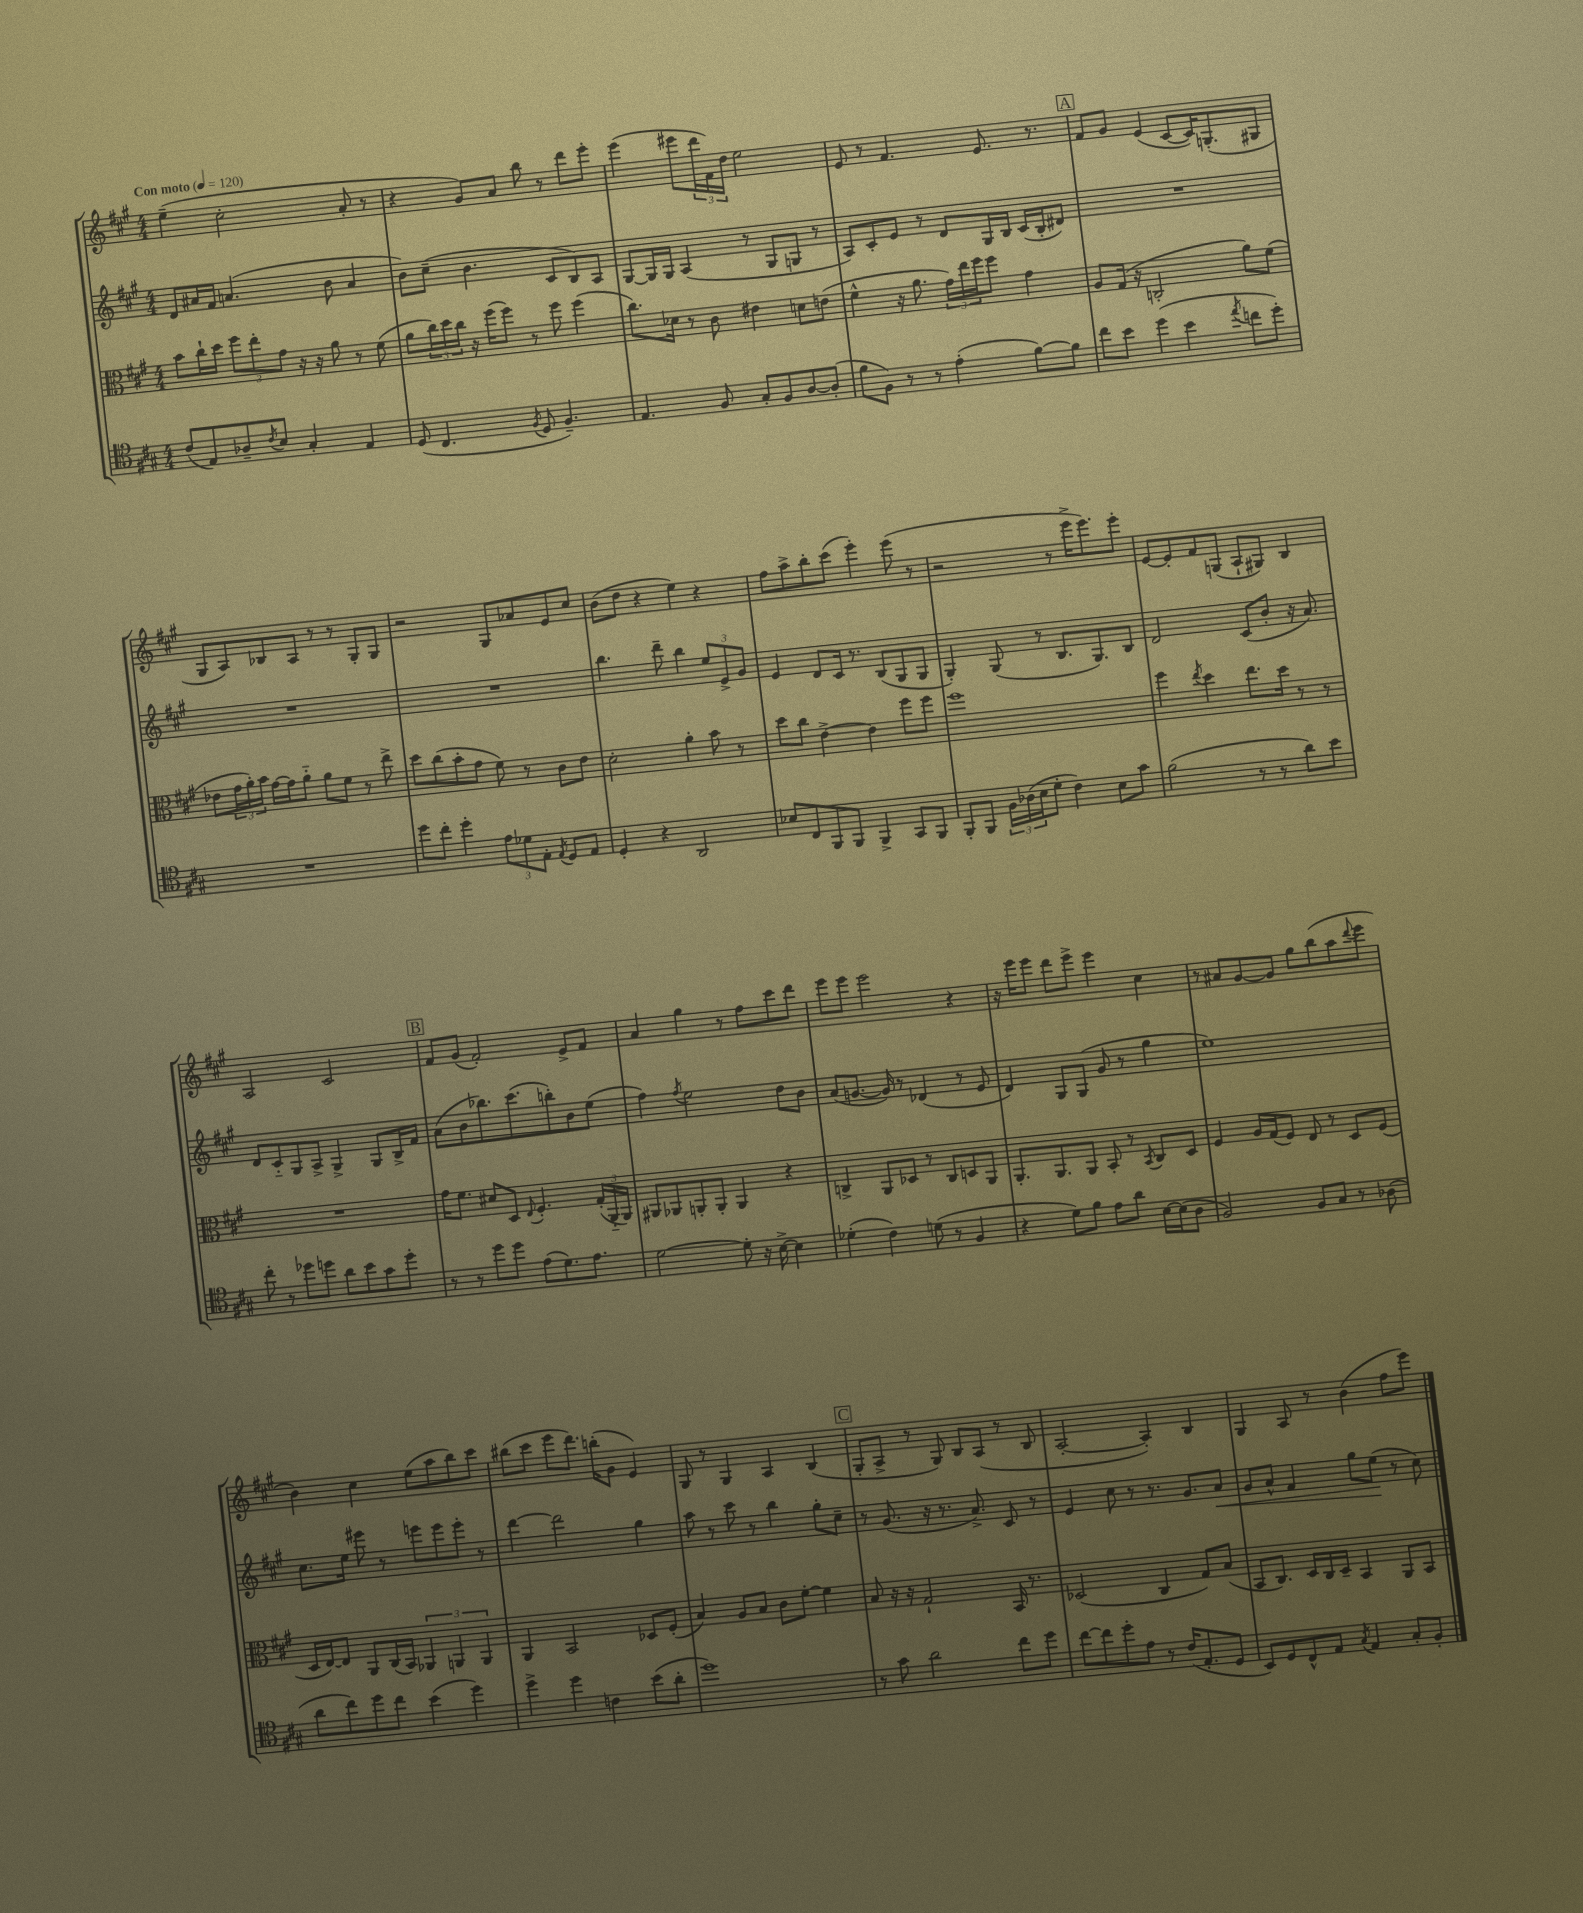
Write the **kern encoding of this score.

**kern	**kern	**kern	**kern
*staff4	*staff3	*staff2	*staff1
*clefC4	*clefC3	*clefG2	*clefG2
*k[f#c#g#]	*k[f#c#g#]	*k[f#c#g#]	*k[f#c#g#]
*M4/4	*M4/4	*M4/4	*M4/4
*MM120	*MM120	*MM120	*MM120
(8c#	8b	8d	(4ee~
8E)	16cc#`	16a#	.
.	16dd	16f#	.
8A-~	12ff#	(4.a	2cc#'
.	12ee'	.	.
8qc#	.	.	.
8B	.	.	.
.	12g#	.	.
4G#'	16r	.	.
.	16r	.	.
.	8a	8b	.
4E	8r	4a	8a'
.	(8f#	.	8r
=	=	=	=
(8D	8a	8b)	4r
4.C#	24cc#)	(8cc#~	.
.	24dd	.	.
.	24cc#	.	.
.	16r	4.b	8g#)
.	(16ff#	.	.
.	8ff#)	.	8a
8qF#	.	.	.
8D	8r	.	8bb
4.F#~)	8ff#	8c#	8r
.	(4ff#	8B)	8ddd
.	.	8A	8eee'
=	=	=	=
4.E	8.cc#)	[8G#	(4eee
.	.	16G#]	.
.	16d-	16G#	.
.	8r	(4A	8eee#
8F#	8c#	.	24ddd
.	.	.	24f#)
.	.	.	24dd
8G#'	4e#	8r	2ee
8F#	.	8G#	.
[8A	8d	8G	.
(8A']	(8e	8r	.
=	=	=	=
8f#	4f#^^	8A)	8e
8F#)	.	8c#'	8r
8r	16r	8e	4.f#
.	8.a	.	.
8r	.	8r	.
(4e'	24g#)	8d	.
.	24ee	.	.
.	24ff#	.	.
.	8ff#	16G#	8.e
.	.	16B	.
[8f#)	4g#	(16c#	.
.	.	16B'	8.r
8f#]	.	8d#)	.
=	=	=	=
8cc#	8A	1r	8f#
8b	(16G#	.	8g#
.	16r	.	.
(4dd	2C'	.	(4e
4b	.	.	[8c#
.	.	.	16c#])
.	.	.	(8.G'
8qee	.	.	.
8cc	8a)	.	.
8dd')	(8f#	.	8G#
=	=	=	=
1r	8e-	1r	8G#
.	24g#	.	8A)
.	24a')	.	.
.	24b	.	.
.	[16g#	.	8B-
.	16g#]	.	.
.	8a'~	.	8A
.	8a	.	8r
.	8f#	.	8r
.	8r	.	8G#'
.	8ee^	.	8G#
=	=	=	=
8dd	8dd	1r	2r
8cc#'	(8cc#	.	.
4dd'	8b'	.	.
.	8g#	.	.
12e	8f#)	.	8G#
12d-	.	.	.
.	8r	.	8a-
12E'	.	.	.
8qE	.	.	.
8D	8c#	.	8e
8E	8e	.	8cc#
=	=	=	=
4D'	2d'	4.bb	(8b
.	.	.	8dd
4r	.	.	4r
.	.	8ddd~	.
2AA	4a'	4bb	4ee)
.	8b	12ee	4r
.	.	12e^	.
.	8r	.	.
.	.	12g#	.
=	=	=	=
8B-	8dd	4e	8ff#
8C#	8cc#	.	8aa^
8FF#	[4e^	8d	8bb'
8FF#	.	16c#	(8ccc#
.	.	8.r	.
4FF#^	4e]	.	4eee')
.	.	(8B	.
8GG#	8ff#	8G#	(8eee
8FF#	8ff#	8G#	8r
=	=	=	=
8FF#'	1ff#	4G#')	2r
8FF#	.	.	.
24F#	.	(8G#	.
(24A-	.	.	.
24B	.	.	.
8d'	.	8r	.
4c#)	.	8.B	8r
.	.	.	16eee^
.	.	8.G#)	8.eee)
8B	.	.	.
8g#	.	8B	8eee'
=	=	=	=
(2f#	4ff#	2d	[8e
.	.	.	8e']
.	8qee	.	.
.	4dd	.	8f#
.	.	.	(8G
8r	8.ee	(8c#	8A`
8r	.	8b'	8G#)
.	16dd	.	.
8a)	8r	16r	4B
.	.	8.a)	.
8b	8r	.	.
=	=	=	=
8cc#'	1r	8d	2A
8r	.	8c#'~	.
8dd-	.	8G#	.
8dd	.	8A^	.
8a	.	4G#^	2c#
8b	.	.	.
8g#	.	8G#	.
8dd'	.	16B^	.
.	.	16f#	.
=	=	=	=
8r	16g#	(8a	8f#
.	8.f#	.	.
8r	.	8b	(8g#
8dd	8d#	8.bb-)	2f#')
8dd	8D	.	.
.	.	(8.ccc#	.
.	8qqE	.	.
(8e	4.F#'	.	.
8.d)	.	8bb')	.
.	.	8b	8e^
8.e	.	.	.
.	(24G#'	(8ee	8f#
.	24AA'~	.	.
.	24AA)	.	.
=	=	=	=
[2d	8AA#	4ff#)	4a
.	8AA-	.	.
.	.	8qff#	.
.	8AA'	2ee	4gg#
.	8AA'	.	.
8d']	4AA	.	8r
16r	.	.	8ff#
[16B^	.	.	.
4B]	4r	8dd	8ccc#
.	.	8b	8ddd
=	=	=	=
(4d-'	4C^	(8a	8eee
.	.	[8.g	8eee
4c#)	8AA	.	2eee
.	.	16g])	.
.	8D-	8r	.
(8d	8r	(4d-	.
8r	8C	.	.
4F#	8D	8r	4r
.	8AA	8e	.
=	=	=	=
4r	8.AA'	4d)	16r
.	.	.	16eee
.	.	.	8eee
.	8.AA	.	.
8d)	.	8G#	8ddd
8f#	8AA	(8G#	8eee^
8e	8BB'	8g#	4eee
8a	8r	8r	.
.	8qBB	.	.
[16B	8C#	4gg#	4cc#
(16B]	.	.	.
8A	8D	.	.
=	=	=	=
2F#)	4F#	1ee)	8r
.	.	.	8a#
.	16A	.	[8g#
.	(16G#	.	.
.	8F#)	.	8g#]
8F#	8E	.	8gg#
8G#	8r	.	(8bb
8r	8D	.	8aa
.	.	.	8qqddd
(8A-	(8F#	.	8eee
=	=	=	=
8a	16D	8.cc#	4b)
.	[16E)	.	.
8cc#)	8E]	.	.
.	.	16ee	.
8dd	8AA	8eee#	4cc#
8cc#	(16C#	8r	.
.	16BB)	.	.
(4b	6AA-	8eee	(8ee
.	.	8eee	8aa
.	6AA	.	.
4dd)	.	8eee'	8bb)
.	6AA	.	.
.	.	8r	8ccc#
=	=	=	=
4dd^	4AA	[4ddd	(8bb#
.	.	.	8ccc#
4dd	2BB	2ddd]	8eee
.	.	.	8.ddd)
4c	.	.	.
.	.	.	(16bb'
.	.	.	8g#
(8b	8D-	4gg#	4e)
8a'	(8F#'	.	.
=	=	=	=
1dd)	4B)	8aa	8G#
.	.	8r	8r
.	8A	8ccc#	4G#
.	8B	8r	.
.	8c#	4bb	4A
.	[8f#'	.	.
.	4f#]	8gg#'	(4B
.	.	8cc#~	.
=	=	=	=
8r	8B	8r	8G#'
8g#	16r	(8.g#	8A^
.	16r	.	.
2a	2G#`	.	8r
.	.	16r	.
.	.	8.r	8G#)
.	.	.	8B
.	.	8.a^)	.
.	.	.	(8A
8cc#	16BB	8c#	8r
.	8.r	.	.
8dd	.	8r	8B
=	=	=	=
[8cc#	(2D-	4e	[2A'
8cc#]	.	.	.
8dd'	.	8cc#	.
8e	.	8r	.
8r	4C#	8.r	4A'])
(16c#	.	.	.
8.E'	.	8.g#	.
.	8G#)	.	4B
8D	(8B	8a	.
=	=	=	=
8BB)	8BB	8g#	4G#
8D	8.C#)	8a^^	.
8C#^^	.	4f#	8A
.	16D	.	.
8E	16C#	.	8r
.	16D~	.	.
8qG#	.	.	.
4E	4BB	8gg#	(4b
.	.	(8ee	.
8G#'	8AA	8r	8ff#
8F#'	8BB	8cc#)	8eee)
==	==	==	==
*-	*-	*-	*-
